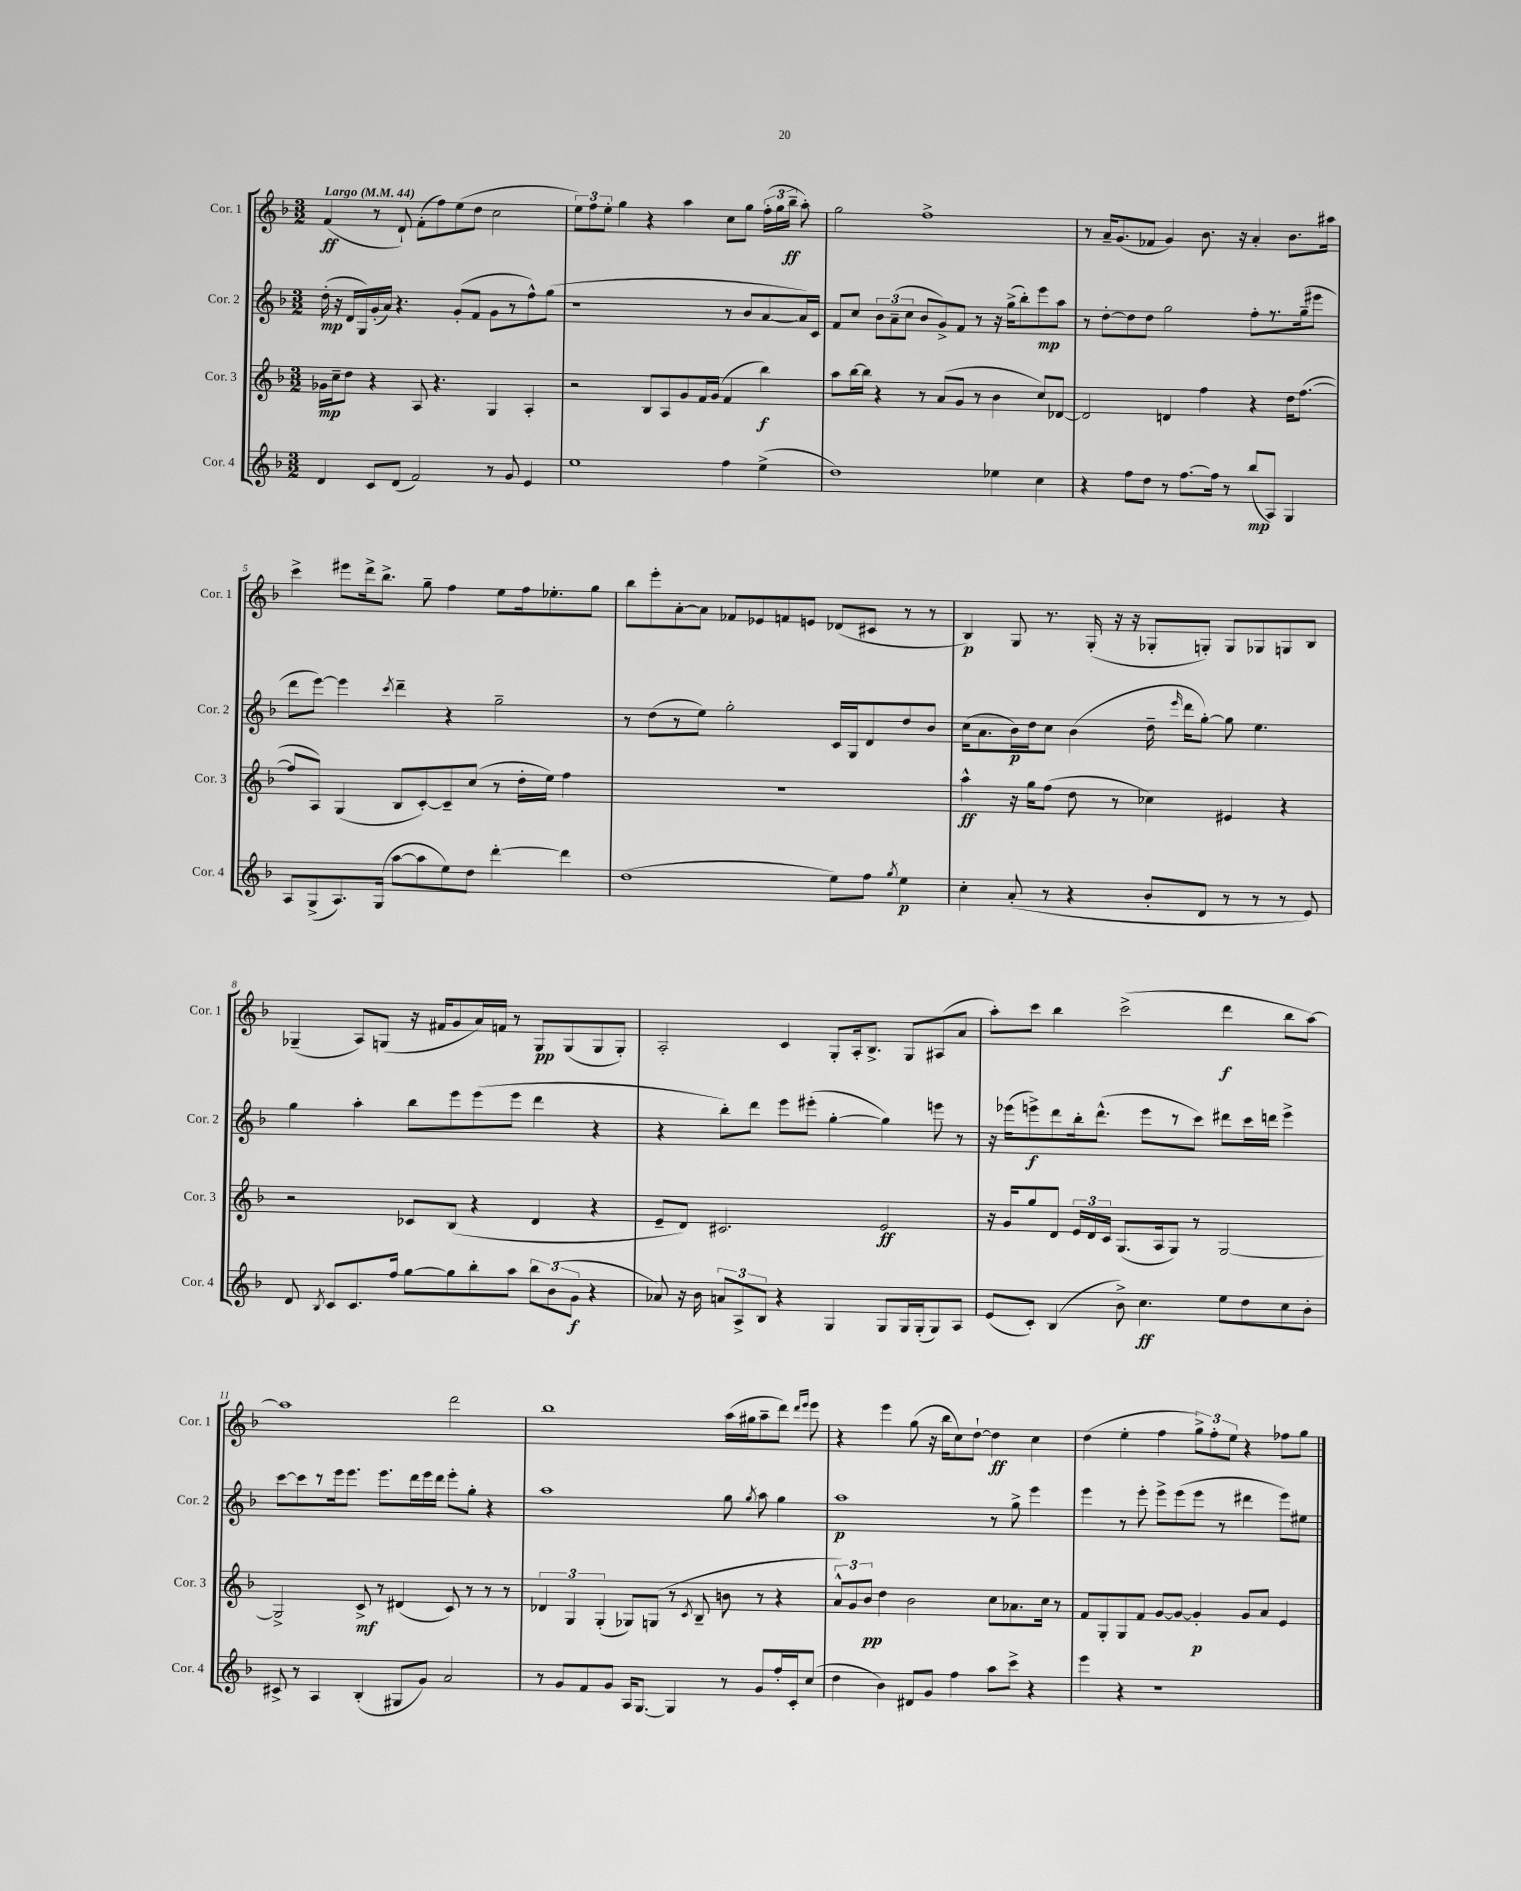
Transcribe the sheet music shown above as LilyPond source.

<<
\new StaffGroup <<
\new Staff = "s0" \with { instrumentName = "Cor. 1" shortInstrumentName = "Cor. 1" } {
    \clef treble \key f \major \numericTimeSignature \time 3/2 \tempo "Largo" 4 = 44
    \autoBeamOff f'4\ff( r8 d'8-!) f'8[-.( f''8) e''8( d''8] c''2 |
    \tuplet 3/2 { e''8[) f''8 e''8]-. } g''4 r4 a''4 c''8[ g''8] \tuplet 3/2 { f''16[-.( g''16 bes''16]--\ff } a''8-.) |
    g''2 f''1-> |
    r8 a'16[-- g'8.( fes'8] g'4) bes'8. r16 a'4-. bes'8.[ ais''16] |
    c'''4-> eis'''8[ d'''16-> bes''8.]-> g''8-- f''4 e''8[ f''16 ees''8.-. g''8] |
    bes''8[ e'''8-. a'8~-. a'8] fes'8[ ees'8 f'8 e'8] des'8[( cis'8] r8 r8 |
    bes4\p) g8 r8. g16-.( r16 r16 ges8[-. g8]-.) g8[ ges8 g8 bes8] |
    ges4--( a8[) g8]( r16 fis'16[ g'8 a'16) f'16] r8 g8[\pp g8( g8 g8]-.) |
    a2-. c'4 g8[-. a16-. bes8.]-> g8[ ais8( a'8] |
    a''8[-.) c'''8] bes''4 c'''2->( d'''4\f bes''8[ a''8]~) |
    a''1 d'''2 |
    bes''1 a''16[( gis''16 a''8-- d'''8]) \grace { d'''16[ e'''16] } e'''8 |
    r4 e'''4 g''8( r16 bes''16[ c''8) d''8]~-! d''4\ff c''4 |
    d''4( e''4-. f''4 \tuplet 3/2 { g''8[->) f''8-. e''8] } r4 fes''8[ g''8] \bar "|." |
}
\new Staff = "s1" \with { instrumentName = "Cor. 2" shortInstrumentName = "Cor. 2" } {
    \clef treble \key f \major \numericTimeSignature \time 3/2
    \autoBeamOff d''16-.\mp( r16 d'16[ g16) g'16-.( a'16]) r4. g'8[-.( f'8] g'8[ r8 f''8-^) g''8]( |
    r1 r8 bes'8[ a'8~ a'16) c'16] |
    f'8[ c''8] \tuplet 3/2 { bes'8[ a'8--( c''8] } bes'8[ g'8->) f'8] r8 r16 g''16[->( bes''8-.) e'''8\mp a''8] |
    r8 d''8[~-. d''8 d''8] g''2 f''8[-. r8. g''16--( eis'''8] |
    d'''8[ e'''8]~) e'''4 \acciaccatura { c'''8 } d'''4-- r4 g''2-- |
    r8 d''8[( r8 e''8]) g''2-. c'16[ g16 d'8 d''8 bes'8] |
    c''16[( a'8. bes'16\p) d''16 c''8] bes'4( d''16-- \grace { e'''16 } d'''16[ g''8]~-.) g''8 e''4. |
    g''4 a''4-. bes''8[ e'''8 e'''8( e'''8] d'''4 r4 |
    r4 bes''8[-.) d'''8] e'''8[ eis'''8]-.( g''4~-. g''4) e'''8 r8 |
    r16 ees'''16[( e'''8->\f) d'''8 bes''16-. d'''8.]-^( e'''8[ r8 c'''8]) dis'''8[ c'''16 d'''16] e'''4-> |
    c'''8[~ c'''8 r8 e'''16 e'''8.] e'''8.[ d'''16 e'''16 d'''16] e'''8[-. g''8]-. r4 |
    a''1 g''8 \acciaccatura { g''8 } a''8 g''4 |
    a''1\p r8 g''8-> e'''4 |
    e'''4 r8 e'''8-. e'''8[-> e'''8( e'''8] r8 dis'''4 e'''8[) eis''8] \bar "|." |
}
\new Staff = "s2" \with { instrumentName = "Cor. 3" shortInstrumentName = "Cor. 3" } {
    \clef treble \key f \major \numericTimeSignature \time 3/2
    \autoBeamOff ges'16[\mp c''16-- d''8] r4 a8 r4. g4 a4-. |
    r2 bes8[ a8 g'8 f'16 g'16]( f'4 bes''4\f) |
    a''8[ bes''16~ bes''16] r4 r8 a'8[( g'8] r8 bes'4 c''8[) des'8]~ |
    des'2 d'4 f''4 r4 d''16[ f''8.]~( |
    f''8[ a8]) g4( bes8[ c'8~-.) c'8-- c''8]( r8 d''16[-. e''16]) f''4 |
    R1. |
    a''4-^\ff r16 g''16[ f''8]( d''8 r8 ces''4) eis'4 r4 |
    r2 ces'8[ bes8]( r4 d'4 r4 |
    e'8[-- d'8]) cis'2. e'2\ff |
    r16 g'16[ g''8 d'8] \tuplet 3/2 { e'16[ d'16 c'16] } g8.[( a16 g8]) r8 g2~ |
    g2-> c'8->\mf r8 dis'4( c'8) r8 r8 r8 |
    \tuplet 3/2 { des'4 g4 g4-.( } ges8[) g8]( r8 \acciaccatura { c'8 } bes8-- b'8 r8 r4 |
    \tuplet 3/2 { a'8[-^) g'8 bes'8]\pp } d''4 bes'2 c''8[ aes'8. c''16] r8 |
    f'8[ g8-. g8 f'8] g'8[~ g'8]~ g'4-.\p g'8[ a'8] e'4 \bar "|." |
}
\new Staff = "s3" \with { instrumentName = "Cor. 4" shortInstrumentName = "Cor. 4" } {
    \clef treble \key f \major \numericTimeSignature \time 3/2
    \autoBeamOff d'4 c'8[ d'8]( f'2) r8 g'8 e'4 |
    e''1 f''4 e''4->( |
    d''1) ees''4 c''4 |
    r4 f''8[ d''8] r8 f''8.[~ f''16] r8 bes''8[\mp( a8]) g4 |
    a8[ g8->( a8.) g16]( a''8[~ a''8 e''8) d''8] d'''4~-. d'''4 |
    d''1( e''8[) f''8] \acciaccatura { g''8 } e''4\p |
    c''4-. a'8-.( r8 r4 bes'8[-. d'8] r8 r8 r8 e'8) |
    d'8 \acciaccatura { bes8 } c'8[ c'8. f''16] g''8[~ g''8 bes''8-. a''8] \tuplet 3/2 { bes''8[ bes'8( g'8]\f } r4 |
    aes'8) r16 bes'16 \tuplet 3/2 { a'8[ a8-> bes8] } r4 g4 g8[ g16 g16-.( g8) a8] |
    e'8[( c'8]-.) bes4( bes'8->) c''4.\ff e''8[ d''8 c''8 bes'8]-. |
    cis'8-> r8 a4 bes4-.( gis8[ g'8]) a'2 |
    r8 g'8[ f'8 g'8] a16[ g8.]~ g4 r8 g'8[ f''16-. c'16-. c''8]( |
    d''4 bes'4) dis'8[ g'8] f''4 a''8[ c'''8]-> r4 |
    e'''4 r4 r1 \bar "|." |
}
>>
>>
